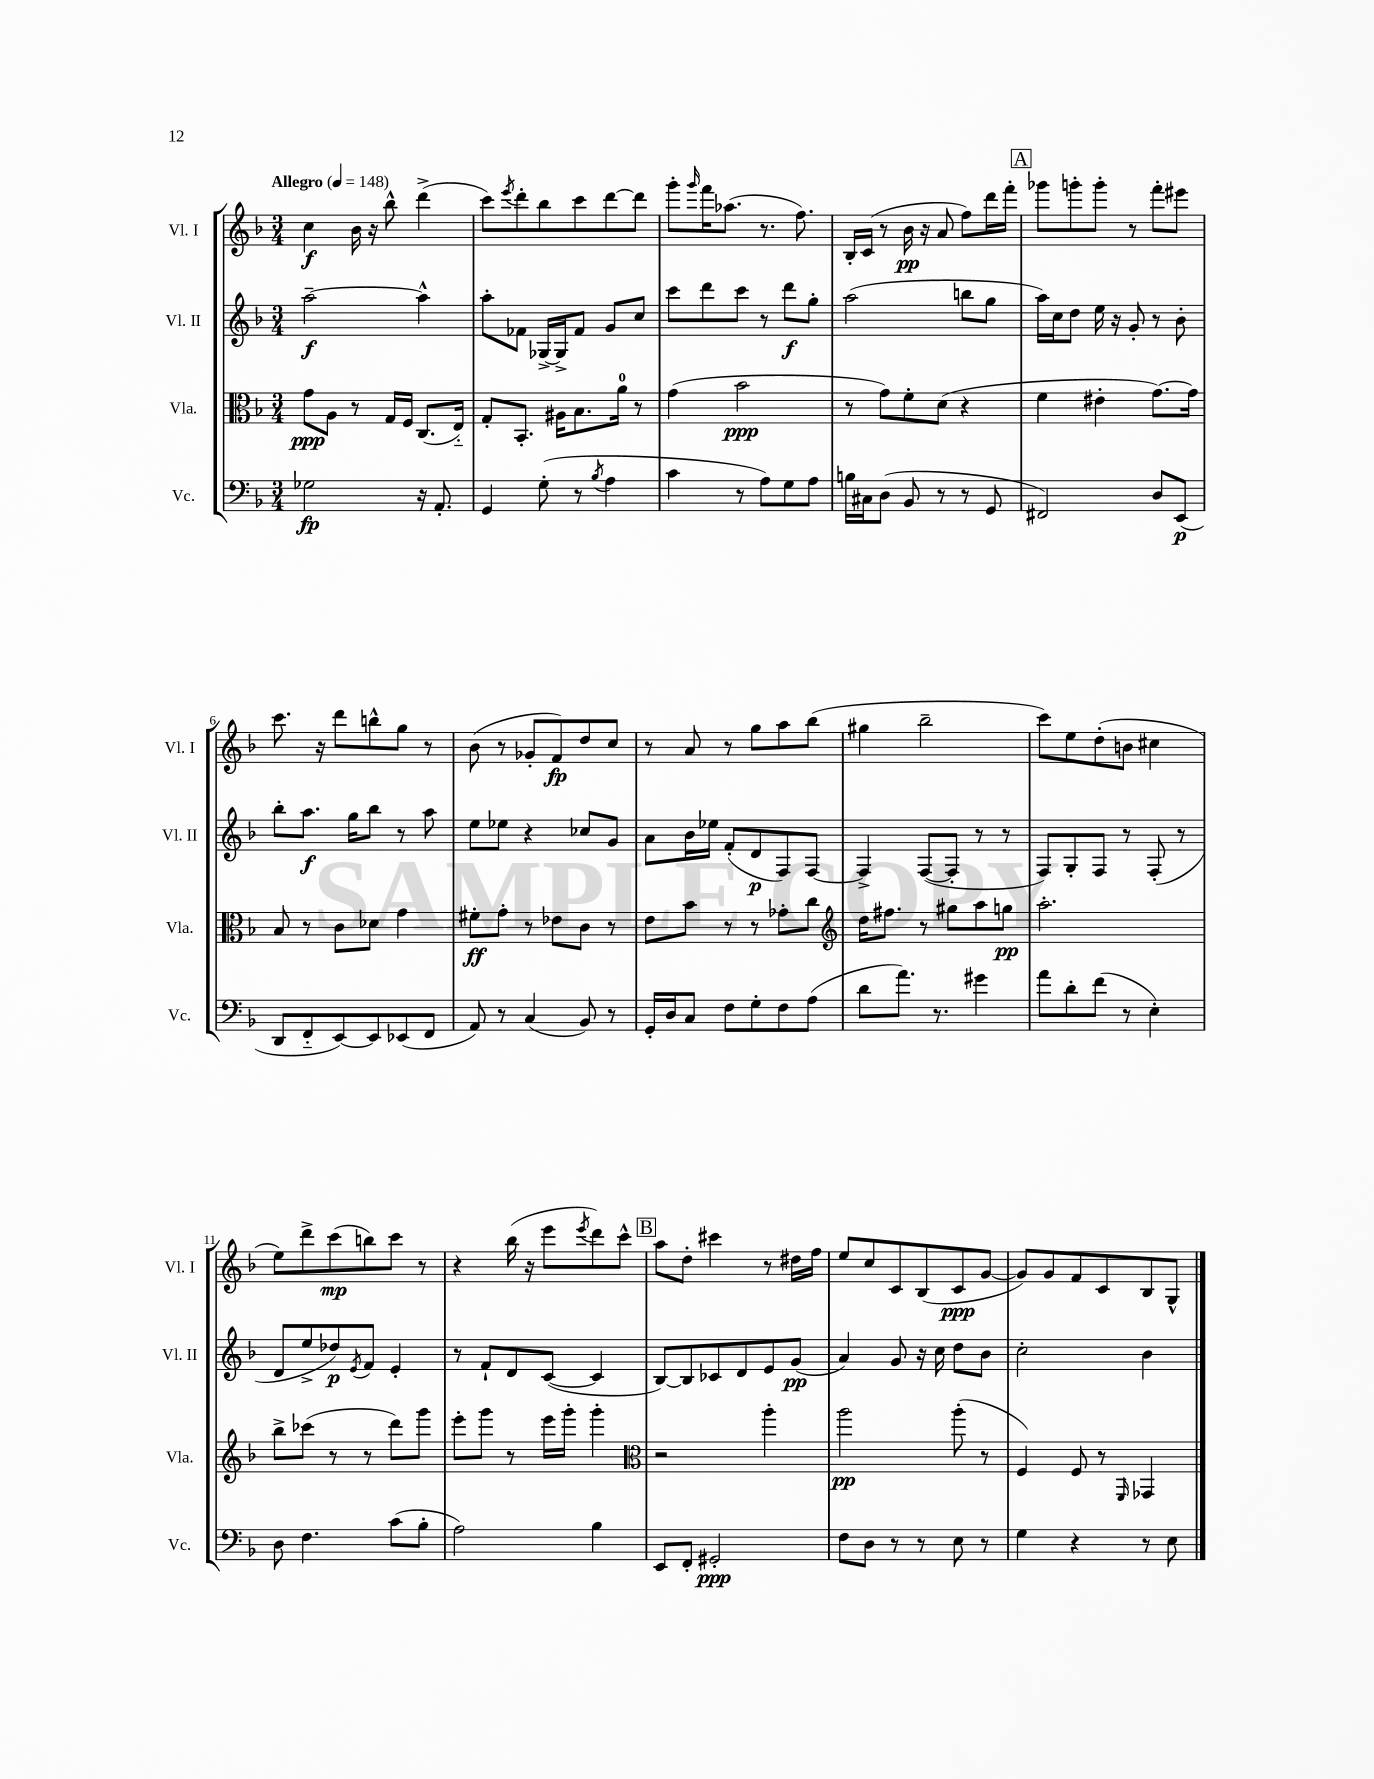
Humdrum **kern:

**kern	**kern	**kern	**kern
*staff4	*staff3	*staff2	*staff1
*clefF4	*clefC3	*clefG2	*clefG2
*k[b-]	*k[b-]	*k[b-]	*k[b-]
*M3/4	*M3/4	*M3/4	*M3/4
*MM148	*MM148	*MM148	*MM148
2G-\	8g\L	[2aa~\	4cc\
.	8A\J	.	.
.	8r	.	16b-\
.	.	.	16r
.	16G/LL	.	8bb-^^\
.	16F/JJ	.	.
16r	(8.C/L	4aa^^\]	(4ddd^\
8.AA'/	.	.	.
.	16E'~/Jk)	.	.
=	=	=	=
4GG/	8G'/L	8aa'\L	8ccc\L)
.	.	.	8qeee/
.	8.BB-'/J	8f-\J	8ddd'\
(8G'\	.	[16G-^/LL	8bb-\
.	16A#\LK	16G-^/]J	.
8r	8.B-\	8f-/J	8ccc\
8qB-/	.	.	.
4A\	.	8g/L	[8ddd\
.	16a\Jk	.	.
.	8r	8cc/J	8ddd\]J
=	=	=	=
4c\	(4g\	8ccc\L	8ggg'\L
.	.	.	16qqggg/
.	.	8ddd\	16fff\K
.	.	.	(8.aa-\J
8r	2b-\	8ccc\J	.
8A\L)	.	8r	8.r
8G\	.	8ddd\L	.
.	.	.	8.ff\)
8A\J	.	8gg'\J	.
=	=	=	=
16B\LL	8r	(2aa\	16B-'/LL
16C#\J	.	.	(16c/JJ
(8D\J	8g\L)	.	8r
8BB-/	8f'\	.	16b-\
.	.	.	16r
8r	(8d\J	.	8a/
8r	4r	8bb\L	8ff\L)
8GG/	.	8gg\J	16ddd\L
.	.	.	16fff'\JJ
=	=	=	=
2FF#/)	4f\	16aa\LL)	8ggg-\L
.	.	16cc\J	.
.	.	8dd\J	8ggg'\
.	4e#'\	16ee\	8ggg'\J
.	.	16r	.
.	.	8g'/	8r
8D/L	[8.g\L)	8r	8fff'\L
(8EE/J	.	8b-'\	8eee#\J
.	16g\]Jk	.	.
=	=	=	=
8DD/L	8B-/	8bb-'\L	8.ccc\
8FF'~/	8r	8.aa\J	.
.	.	.	16r
[8EE/)	8c\L	.	8ddd\L
.	.	16gg\LK	.
8EE/]	8d-\J	8bb-\J	8bb^^\
(8EE-/	4g\	8r	8gg\J
8FF/J	.	8aa\	8r
=	=	=	=
8AA/)	8f#'\L	8ee\L	(8b-\
8r	8g'\J	8ee-\J	8r
(4C/	8r	4r	8g-'/L
.	8e-\L	.	8f/)
8BB-/)	8c\J	8cc-/L	8dd/
8r	8r	8g/J	8cc/J
=	=	=	=
16GG'/LL	8e\L	8a\L	8r
16D/J	.	.	.
8C/J	8b-\J	16b-\L	8a/
.	.	16ee-\JJ	.
8F\L	8r	(8f'/L	8r
8G'\	8r	8d/	8gg\L
8F\	8g-'\L	8F/)	8aa\
(8A\J	8cc\J	[8F/J	(8bb-\J
=	=	=	=
*	*clefG2	*	*
8d\L	16dd\LK	4F^/]	4gg#\
.	8.ff#\J	.	.
8.a\J)	.	.	.
.	8r	([8F/L	2bb-~\
8.r	.	.	.
.	8gg#\L	8F'/]J	.
4g#\	8aa\	8r	.
.	8gg\J	8r	.
=	=	=	=
8a\L	2.aa'\	8F/L)	8ccc\L)
8d'\	.	8G'/	8ee\
(8f\J	.	8F/J	(8dd'\
8r	.	8r	8b\J
4E'\)	.	(8F'/	4cc#\
.	.	8r	.
=	=	=	=
8D\	8bb-^\L	8d/L	8ee\L)
4.F\	(8ccc-\J	8ee^/	8ddd^\
.	8r	8dd-/)	(8ccc\
.	.	8qe/	.
.	8r	8f/J	8bb\)
(8c\L	8ddd\L)	4e'/	8ccc\J
8B-'\J	8ggg\J	.	8r
=	=	=	=
2A\)	8eee'\L	8r	4r
.	8ggg\J	8f`/L	.
.	8r	8d/	(16bb-\
.	.	.	16r
.	16eee\LL	([8c/J	8eee\L
.	16ggg'\JJ	.	.
.	.	.	8qeee/
4B-\	4ggg'\	4c/]	8ddd\)
.	.	.	8ccc^^\J
=	=	=	=
*	*clefC3	*	*
8EE/L	2r	[8B-/L)	8aa\L
8FF'/J	.	8B-/]	8dd'\J
2GG#'/	.	8c-/	4ccc#\
.	.	8d/	.
.	4aa'\	8e/	8r
.	.	(8g/J	16dd#\LL
.	.	.	16ff\JJ
=	=	=	=
8F\L	2aa\	4a/)	8ee/L
8D\J	.	.	8cc/
8r	.	8g/	8c/
8r	.	16r	(8B-/
.	.	16cc\	.
8E\	(8aa'\	8dd\L	8c/
8r	8r	8b-\J	[8g/J
=	=	=	=
4G\	4F/)	2cc'\	8g/]L)
.	.	.	8g/
4r	8F/	.	8f/
.	8r	.	8c/
.	16qqFF/	.	.
8r	4GG-/	4b-\	8B-/
8E\	.	.	8G^^/J
==	==	==	==
*-	*-	*-	*-
